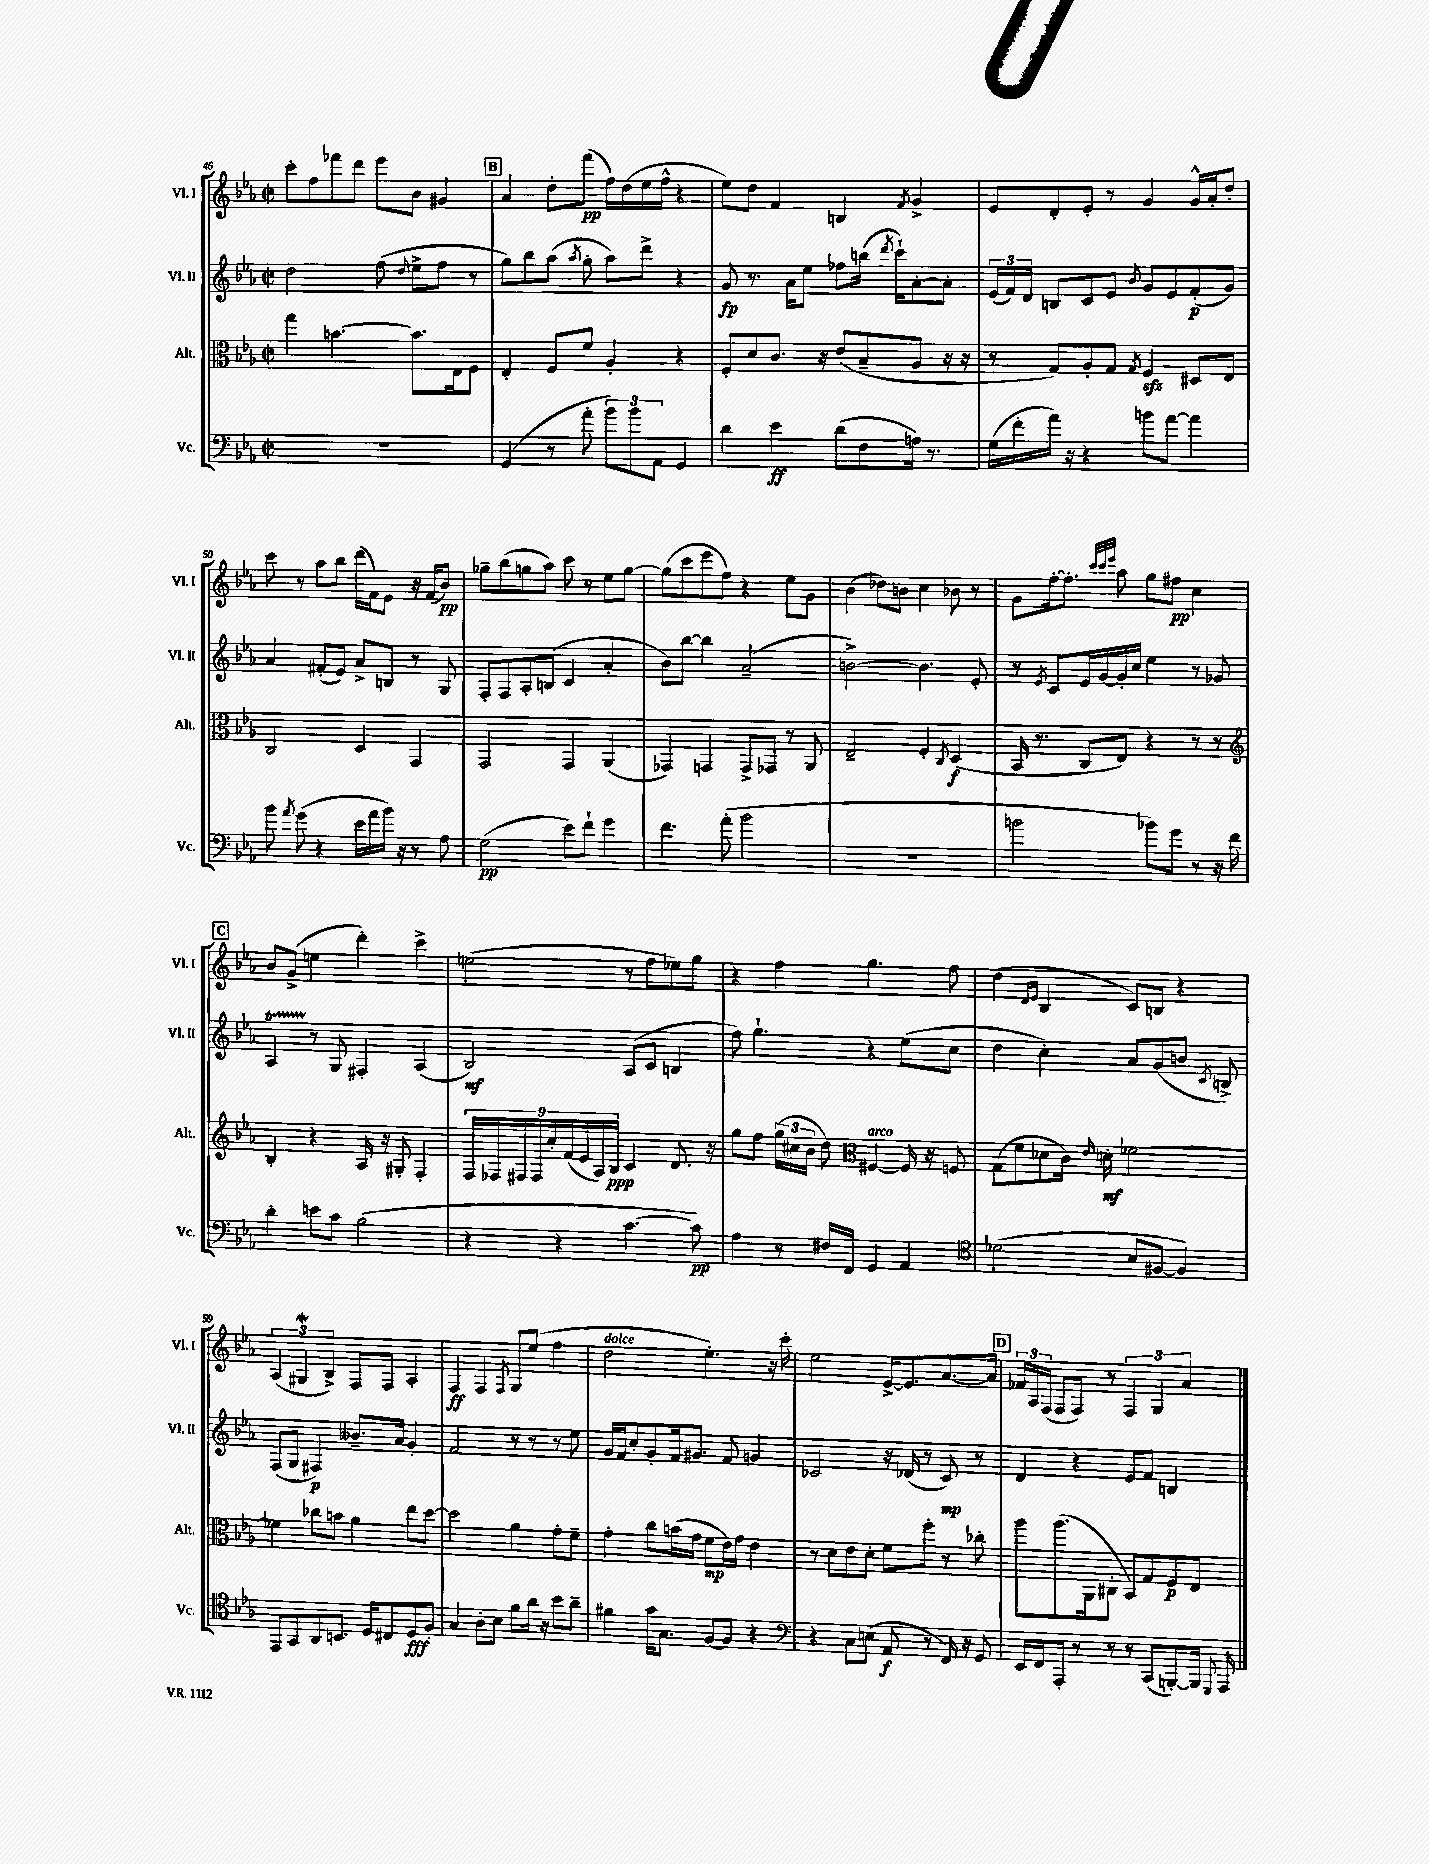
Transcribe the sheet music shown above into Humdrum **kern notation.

**kern	**dynam	**kern	**dynam	**kern	**dynam	**kern	**dynam
*part4	*part4	*part3	*part3	*part2	*part2	*part1	*part1
*staff4	*staff4	*staff3	*staff3	*staff2	*staff2	*staff1	*staff1
*I"Vc.	*	*I"Alt.	*	*I"Vl. II	*	*I"Vl. I	*
*I'Vc.	*	*I'Alt.	*	*I'Vl. II	*	*I'Vl. I	*
*clefF4	*	*clefC3	*	*clefG2	*	*clefG2	*
*k[b-e-a-]	*	*k[b-e-a-]	*	*k[b-e-a-]	*	*k[b-e-a-]	*
*M2/2	*	*M2/2	*	*M2/2	*	*M2/2	*
*met(c|)	*	*met(c|)	*	*met(c|)	*	*met(c|)	*
=46	=46	=46	=46	=46	=46	=46	=46
1r	.	4gg\	.	2dd\	.	8ccc'\L	.
.	.	.	.	.	.	8ff\	.
.	.	[4.bn\	.	.	.	8fff-X\	.
.	.	.	.	.	.	8ddd\J	.
.	.	.	.	(8ff\	.	8eee-\L	.
.	.	.	.	16qqdd/	.	.	.
.	.	8.b\L]	.	8ee-^\L	.	8b-\J	.
.	.	.	.	8ff\J	.	4g#X/	.
.	.	16E-\k	.	.	.	.	.
.	.	8F\J	.	8r	.	.	.
!!LO:REH:place=s1:t=B
=47	=47	=47	=47	=47	=47	=47	=47
(4GG/	.	4E-'/	.	8gg\L)	.	4a-/	.
.	.	.	.	8bb-\	.	.	.
8r	.	8F/L	.	(8aa-\J	.	8dd'\L	.
.	.	.	.	8qaa-/	.	.	.
8a-'\	.	8f/J	.	8gg'\	.	(8fff\J	pp
12b-\L)	.	4A-'/	.	8aa-\L)	.	16ff\LL)	.
.	.	.	.	.	.	(16dd\	.
12b-\	.	.	.	.	.	.	.
.	.	.	.	8ddd^\J	.	16ee-\	.
12AA-\J	.	.	.	.	.	.	.
.	.	.	.	.	.	16ff^^\JJ	.
4GG/	.	4r	.	4r	.	4r	.
=48	=48	=48	=48	=48	=48	=48	=48
4d\	.	8F'/L	.	8g/	fp	8ee-\L)	.
.	.	8d/	.	8.r	.	8dd\J	.
4e-\	ff	8.c/J	.	.	.	4f/	.
.	.	.	.	16a-\KL	.	.	.
.	.	.	.	8ee-\J	.	.	.
.	.	16r	.	.	.	.	.
(8d\L	.	(8e-/L	.	8ff-X\L	.	4Bn/	.
8F\	.	8B-~/	.	(16bbn\Jk	.	.	.
.	.	.	.	8qddd/	.	.	.
.	.	.	.	16ccc`\KL)	.	.	.
.	.	.	.	.	.	8qf/	.
16An\Jk)	.	8A-/J	.	[8a-'\	.	4g^/	.
8.r	.	.	.	.	.	.	.
.	.	16r	.	8a-'\J]	.	.	.
.	.	16r	.	.	.	.	.
=49	=49	=49	=49	=49	=49	=49	=49
(16G\LL	.	8r	.	(24e-/LL	.	8e-/L	.
.	.	.	.	24f/)	.	.	.
16f'\	.	.	.	.	.	.	.
.	.	.	.	24d/JJ	.	.	.
16a-\JJ)	.	8G/L)	.	8Bn/L	.	8d'/	.
16r	.	.	.	.	.	.	.
4r	.	8A-'/	.	8c/	.	8e-'/J	.
.	.	8G/J	.	8e-/J	.	8r	.
.	.	8qG/	.	8qb-/	.	.	.
8bn\L	.	4Fzz/	.	8g/L	.	4g/	.
[8a-\J	.	.	.	8e-/	.	.	.
4a-\]	.	8D#X/L	.	(8f'/	p	16g^^/LL	.
.	.	.	.	.	.	16a-'/J	.
.	.	8E-/J	.	8g/J)	.	8dd'/J	.
!!LO:LB:g=z
=50	=50	=50	=50	=50	=50	=50	=50
8b-\	.	2C/	.	4a-/	.	8ccc\	.
8qa-/	.	.	.	.	.	.	.
(8g\	.	.	.	.	.	8r	.
4r	.	.	.	(8f#X'/L	.	8aa-\L	.
.	.	.	.	8e-/J)	.	8bb-\J	.
16e-\LL	.	4D/	.	8a-^/L	.	(16ddd\LL	.
16a-\	.	.	.	.	.	16f\J)	.
16b-\JJ)	.	.	.	8Bn/J	.	8e-\J	.
16r	.	.	.	.	.	.	.
8r	.	4GG/	.	8r	.	16r	.
.	.	.	.	.	.	(16f/KL	.
8A-\	.	.	.	8G/	.	8b-/J)	pp
=51	=51	=51	=51	=51	=51	=51	=51
(2G\	pp	2GG/	.	8F'/L	.	8gg-X~\L	.
.	.	.	.	8F/	.	(8bb-\	.
.	.	.	.	8A-'/	.	8ggn\	.
.	.	.	.	(8Bn/J	.	8aa-\J)	.
8e-\L)	.	4GG/	.	4c/	.	8ccc\	.
8f`\J	.	.	.	.	.	8r	.
4g\	.	(4AA-/	.	4a-'/	.	8ee-\L	.
.	.	.	.	.	.	[8gg\J	.
=52	=52	=52	=52	=52	=52	=52	=52
4.f\	.	4GG-X/)	.	8b-\L)	.	(8gg\L]	.
.	.	.	.	[8bb-\J	.	8ccc\	.
.	.	4GGn/	.	4bb-\]	.	8eee-\	.
(8a-'\	.	.	.	.	.	8ff\J)	.
2b-\	.	8GG^/L	.	(2a-~/	.	4r	.
.	.	8GG-X/J	.	.	.	.	.
.	.	8r	.	.	.	8ee-\L	.
.	.	8AA-/	.	.	.	8g\J	.
=53	=53	=53	=53	=53	=53	=53	=53
1r	.	2E-~/	.	[2bn^\)	.	(4b-\	.
.	.	.	.	.	.	8dd-X\L)	.
.	.	.	.	.	.	8bn\J	.
.	.	4F'/	.	4.b\]	.	4cc\	.
.	.	8qC/	.	.	.	.	.
.	.	(4D/	f	.	.	8b-X\	.
.	.	.	.	8e-'/	.	8r	.
=54	=54	=54	=54	=54	=54	=54	=54
2bn\	.	16BB-/	.	8r	.	8g\L	.
.	.	8.r	.	.	.	.	.
.	.	.	.	8qe-/	.	.	.
.	.	.	.	8c/L	.	[16ff'\k	.
.	.	.	.	.	.	8.ff'\J]	.
.	.	8C/L	.	16e-/L	.	.	.
.	.	.	.	[16g/	.	.	.
.	.	.	.	.	.	32qqccc/LLL	.
.	.	.	.	.	.	32qqccc/	.
.	.	.	.	.	.	32qqeee-/JJJ	.
.	.	8E-/J)	.	16g'/]	.	8aa-\	.
.	.	.	.	16cc/JJ	.	.	.
8b-X\L)	.	4r	.	4ee-\	.	8gg\L	.
8g\J	.	.	.	.	.	8ff#X\J	pp
8r	.	8r	.	8r	.	4cc\	.
16r	.	8r	.	8g-X/	.	.	.
16f\	.	.	.	.	.	.	.
!!LO:LB:g=z
!!LO:REH:place=s1:t=C
=55	=55	=55	=55	=55	=55	=55	=55
*	*	*clefG2	*	*	*	*	*
4d'\	.	4B-'/	.	4A-T/	.	8b-/L	.
.	.	.	.	.	.	(8g^/J	.
8en\L	.	4r	.	8r	.	4een\	.
8c\J	.	.	.	8G/	.	.	.
(2B-\	.	16A-/	.	4F#X'/	.	4ddd'\)	.
.	.	16r	.	.	.	.	.
.	.	8G#X'/	.	.	.	.	.
.	.	4F'/	.	(4A-/	.	4ccc^\	.
=56	=56	=56	=56	=56	=56	=56	=56
4r	.	18F/LL	.	2B-/)	mf	(2een\	.
.	.	18F-X/	.	.	.	.	.
.	.	18F#X/	.	.	.	.	.
.	.	18F#/	.	.	.	.	.
.	.	18cc'/	.	.	.	.	.
4r	.	.	.	.	.	.	.
.	.	(18f/	.	.	.	.	.
.	.	18e-/	.	.	.	.	.
.	.	18A-/)	.	.	.	.	.
.	.	18B-/JJ	ppp	.	.	.	.
[4.c\	.	4c/	.	(8A-/L	.	8r	.
.	.	.	.	8c/J	.	8ff\L	.
.	.	8.d/	.	4Bn/	.	8ee-X\)	.
8c\])	pp	.	.	.	.	8gg\J	.
.	.	16r	.	.	.	.	.
=57	=57	=57	=57	=57	=57	=57	=57
4A-\	.	8gg\L	.	8ff\)	.	4r	.
.	.	8ff\J	.	4.gg`\	.	.	.
8r	.	(24gg\LL	.	.	.	4ff\	.
.	.	24cc#X\	.	.	.	.	.
.	.	24b-\JJ	.	.	.	.	.
16F#X/LL	.	8dd\)	.	.	.	.	.
16FF/JJ	.	.	.	.	.	.	.
*	*	*clefC3	*	*	*	*	*
!	!	!LO:TX:a:i:t=arco	!	!	!	!	!
4GG/	.	[4F#X/	.	4r	.	4.gg\	.
4AA-/	.	16F#/]	.	(8ee-\L	.	.	.
.	.	16r	.	.	.	.	.
.	.	8Fn/	.	8cc\J	.	8ff\	.
=58	=58	=58	=58	=58	=58	=58	=58
*clefC4	*	*	*	*	*	*	*
(2d-X\	.	(8G\L	.	4dd\	.	(4dd\	.
.	.	8f\	.	.	.	.	.
.	.	.	.	.	.	16qqd/LL	.
.	.	.	.	.	.	16qqe-/JJ	.
.	.	8d-X\	.	4cc'\)	.	4B-/	.
.	.	16c\Jk)	.	.	.	.	.
.	.	16qqe-/	.	.	.	.	.
.	.	16dn'\	mf	.	.	.	.
8B-/L	.	[2f-X\	.	8a-/L	.	8c/L)	.
[8F#X/J	.	.	.	(8g/	.	8Bn/J	.
4F#/])	.	.	.	8bn/J	.	4r	.
.	.	.	.	8qc/	.	.	.
.	.	.	.	8Bn^/)	.	.	.
!!LO:LB:g=z
=59	=59	=59	=59	=59	=59	=59	=59
8EE-/L	.	4f-X\]	.	(8F/L	.	(6A-/	.
8GG/	.	.	.	8G/J	.	.	.
.	.	.	.	.	.	6G#XW/	.
8AA-/	.	8cc-X\L	.	4F#X/)	p	.	.
.	.	.	.	.	.	6B-^/)	.
8.BBn/J	.	8bn\J	.	.	.	.	.
.	.	4a-\	.	8.b--X~/L	.	8F/L	.
16D/KL	.	.	.	.	.	.	.
8C#X/	.	.	.	.	.	8F/J	.
.	.	.	.	16a-/Jk	.	.	.
8D/	fff	8ee-\L	.	4g'/	.	4A-'/	.
8F'/J	.	[8dd\J	.	.	.	.	.
=60	=60	=60	=60	=60	=60	=60	=60
4G/	.	2dd\]	.	2f/	.	4F/	ff
8A-'\L	.	.	.	.	.	4F/	.
8B-\J	.	.	.	.	.	.	.
.	.	.	.	.	.	8qF/	.
8f\L	.	4a-\	.	8r	.	8G/L	.
16a-\Jk	.	.	.	8r	.	(8ee-/J	.
16r	.	.	.	.	.	.	.
8b-\L	.	8g'\L	.	8r	.	4ff\	.
8a-~\J	.	8f~\J	.	8ee-\	.	.	.
=61	=61	=61	=61	=61	=61	=61	=61
!	!	!	!	!	!	!LO:TX:a:i:t=dolce	!
4f#X\	.	4g'\	.	16g/LL	.	2dd\	.
.	.	.	.	16f/J	.	.	.
.	.	.	.	8cc'/	.	.	.
16g\KL	.	8cc\L	.	8g'/	.	.	.
8.G\J	.	.	.	.	.	.	.
.	.	(16bn\L	.	16f/k	.	.	.
.	.	16g\JJ	.	8.g#X/J	.	.	.
[8F/L	.	8f\L	mp	.	.	4.ee-'\)	.
8F/J]	.	16e-\L)	.	8f/	.	.	.
.	.	16g\JJ	.	.	.	.	.
4r	.	4e-\	.	4gn/	.	.	.
.	.	.	.	.	.	16r	.
.	.	.	.	.	.	16ccc'\	.
=62	=62	=62	=62	=62	=62	=62	=62
*clefF4	*	*	*	*	*	*	*
4r	.	8r	.	2c-X/	.	2ee-\	.
.	.	8d\L	.	.	.	.	.
8C\L	.	8e-\	.	.	.	.	.
(8En\J	.	8d'\J	.	.	.	.	.
8AA-/	f	8f\L	.	16r	.	[16e-^/KL	.
.	.	.	.	(16d-X/	.	8.e-/]	.
8r	.	8ff'\J	.	8r	.	.	.
16FF/)	.	8r	.	8c-/)	mp	[8.a-/	.
16r	.	.	.	.	.	.	.
8GG/	.	8cc-X'\	.	8r	.	.	.
.	.	.	.	.	.	16a-/Jk]	.
!!LO:REH:place=s1:t=D
=63	=63	=63	=63	=63	=63	=63	=63
16EE-/LL	.	8aa-\L	.	4d/	.	24f-X/LL	.
.	.	.	.	.	.	24A-/	.
16FF/J	.	.	.	.	.	.	.
.	.	.	.	.	.	(24F/JJ	.
8AAA-'/J	.	(8.aa-\	.	.	.	8F/L	.
8r	.	.	.	4r	.	8F/J)	.
.	.	16AA-\k	.	.	.	.	.
8r	.	8C#X'\J	.	.	.	8r	.
8r	.	8BB-/L)	.	8e-/L	.	6F/	.
(8CC/L	.	8G/	.	8f/J	.	.	.
.	.	.	.	.	.	6G/	.
[8BBBn'/)	.	8F/	p	4Bn/	.	.	.
.	.	.	.	.	.	6a-/	.
16BBB/Jk]	.	8E-/J	.	.	.	.	.
8qqGGG/	.	.	.	.	.	.	.
16AAA-/	.	.	.	.	.	.	.
==	==	==	==	==	==	==	==
*-	*-	*-	*-	*-	*-	*-	*-
